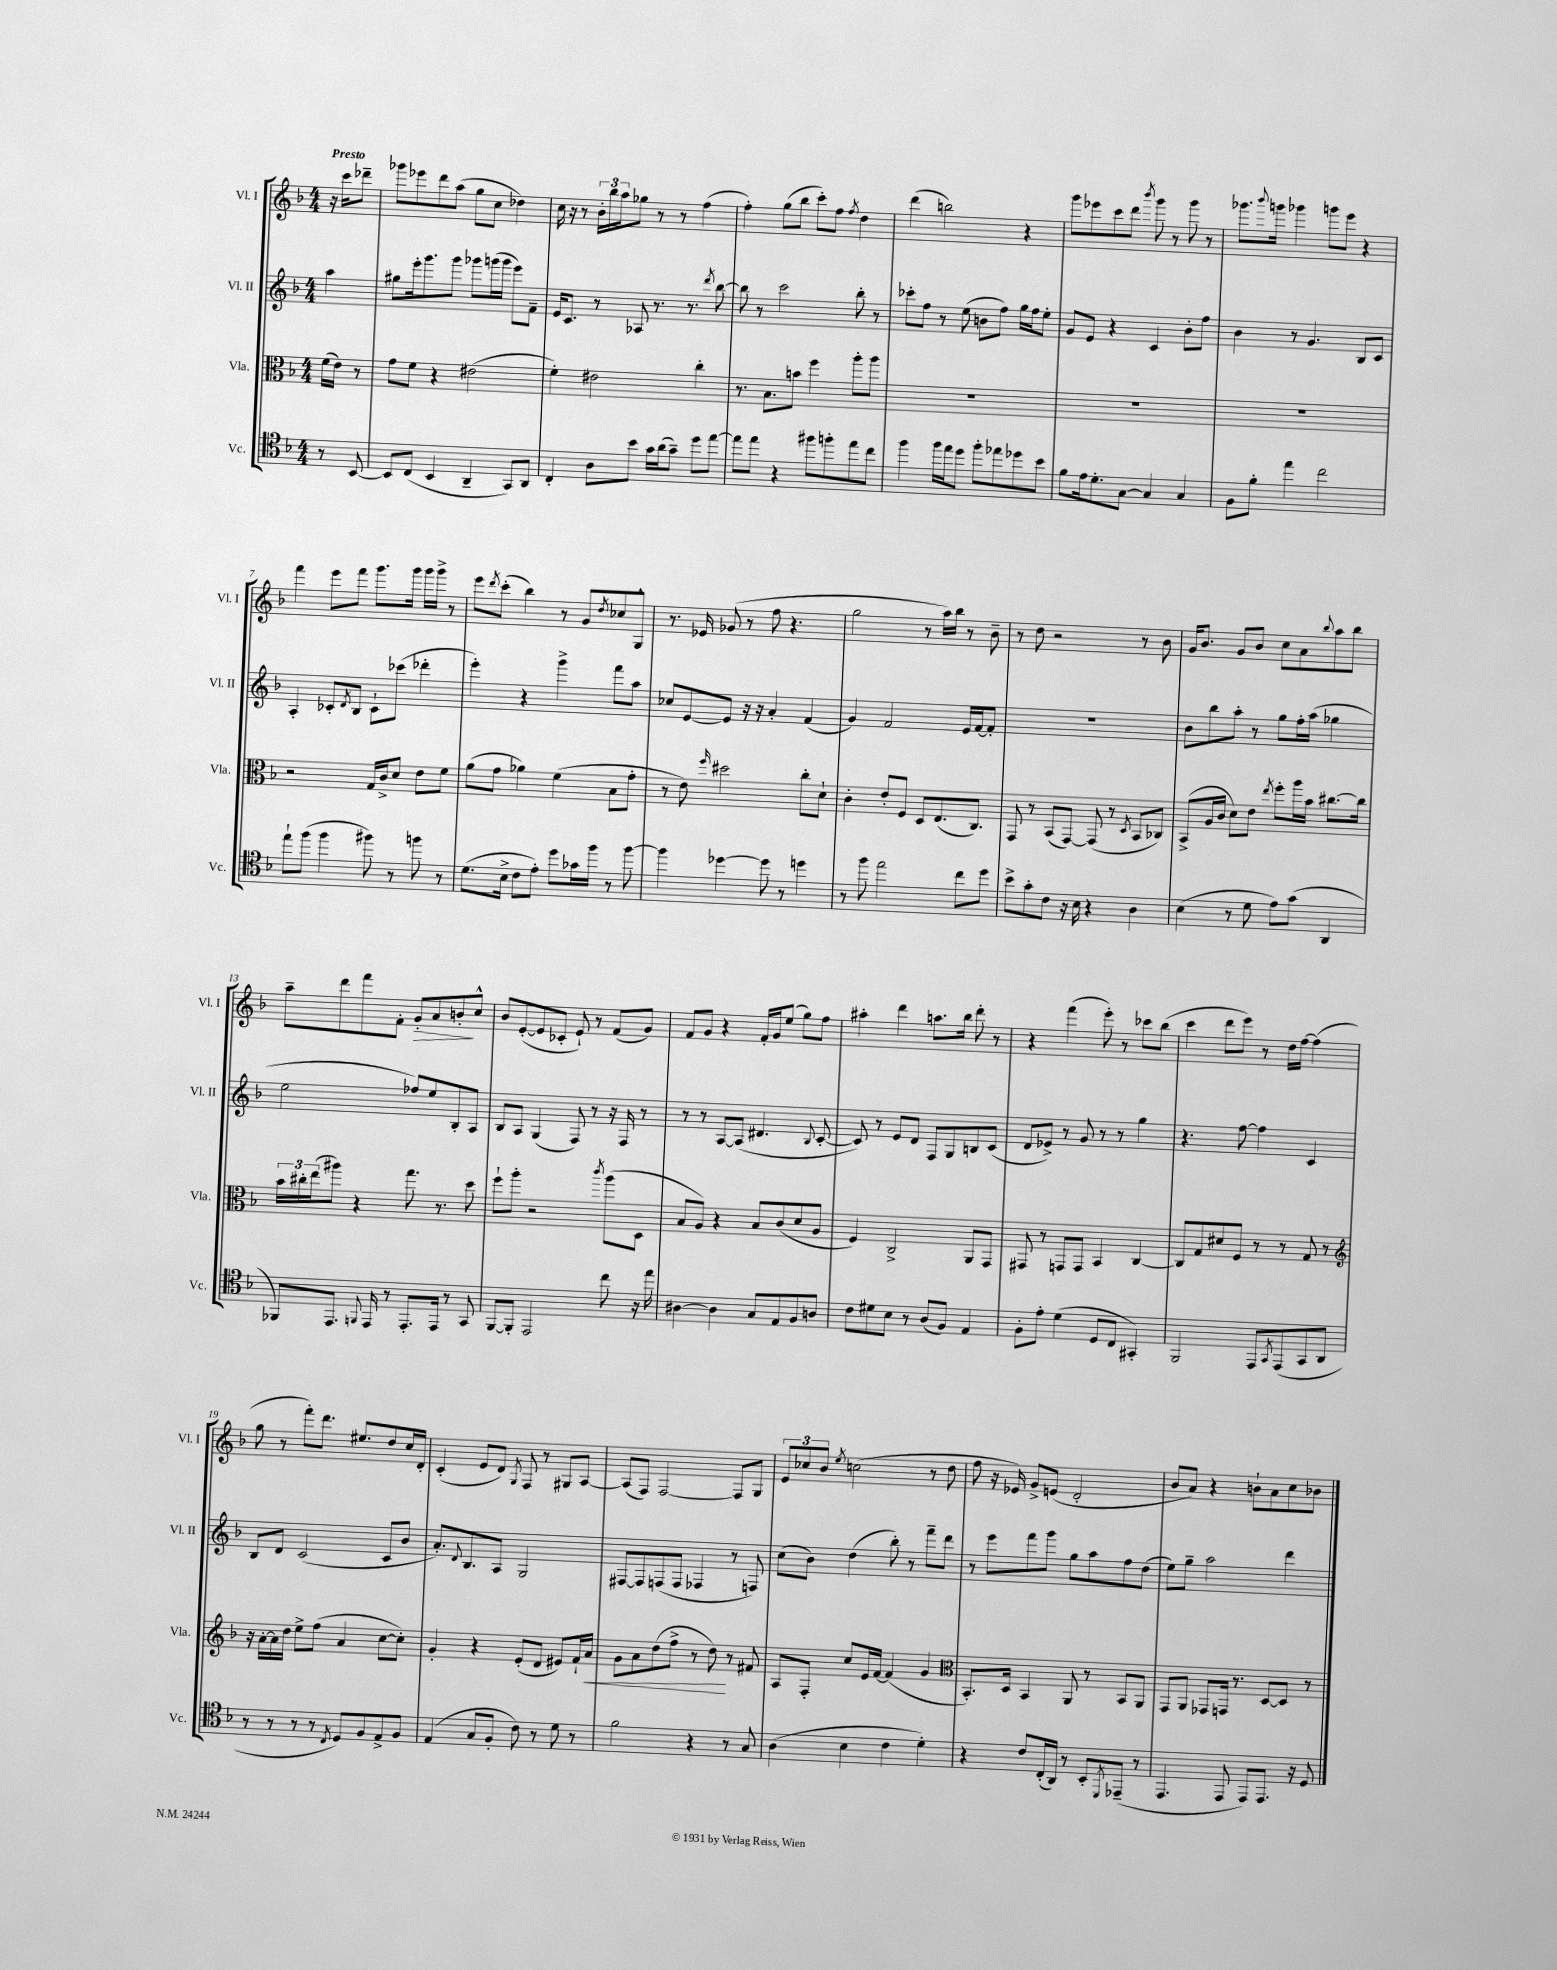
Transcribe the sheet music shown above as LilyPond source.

<<
\new StaffGroup <<
\new Staff = "s0" \with { instrumentName = "Vl. I" shortInstrumentName = "Vl. I" } {
    \clef treble \key f \major \numericTimeSignature \time 4/4 \partial 4 \tempo "Presto"
    r16 c'''16 des'''8-- |
    ges'''8 ees'''8 d'''8 a''8( g''8 c''8 des''4) |
    c''16 r16 r8 \tuplet 3/2 { bes'16-. bes''16 a''16 } ges''8 r8 r8 f''4( |
    f''4-.) g''8( bes''8 c'''8-.) f''8 \acciaccatura { f''8 } d''4 |
    d'''4( b''2) r4 |
    g'''8 ees'''8 c'''8 d'''8 \acciaccatura { bes'''8 } g'''8 r8 g'''8 r8 |
    ges'''8. \appoggiatura { bes'''8 } g'''16 ges'''4 g'''8 e'''8 r4 |
    f'''4 e'''8 f'''8 g'''8. g'''16 g'''16 g'''16-> r8 |
    e'''8 \acciaccatura { d'''8 } c'''8-.( bes''4) r8 g'8 \acciaccatura { d''8 } ces''8 g8-^ |
    r8. ees'16 ges'8( r8 f''8 r4. |
    g''2 r8 a''16) bes''16 r8 bes'8-- |
    r8 d''8 r2 r8 bes'8 |
    g'16 bes'8. g'8 bes'8 c''8 a'8 \appoggiatura { bes''8 } a''8 bes''8 |
    a''8-- d'''8 f'''8 f'8-. g'8-.\> a'8 b'8-.\! c''8-^ |
    bes'8 e'8~-.( e'8 ces'8-. e'8-!) r8 f'8( g'8) |
    f'8 g'8 r4 f'16-. g'16 e''8( g''8) f''8 |
    ais''4-. d'''4 a''8. bes''16 d'''8-. r8 |
    r4 f'''4( e'''8-.) r8 ces'''8 bes''8( |
    c'''4 d'''8 e'''8) r8 d''16 f''16~ f''4( |
    g''8 r8 f'''8-.) d'''8. eis''8. d''8 c''16 d'16-. |
    c'4-.( e'8 d'8) \acciaccatura { g8 } f8 r8 gis8 a8~ |
    a8( f8) f2~ f8 g8 |
    \tuplet 3/2 { e'8 ces''8 bes'8 } \acciaccatura { e''8 } c''2( r8 d''8 |
    f''8 r16 ees'16) g'8-> e'8( d'2-. |
    bes'8 a'8) r4 b'8-! a'8 c''8 bes'8 \bar "|." |
}
\new Staff = "s1" \with { instrumentName = "Vl. II" shortInstrumentName = "Vl. II" } {
    \clef treble \key f \major \numericTimeSignature \time 4/4 \partial 4
    a''4 |
    gis''8 e'''16-. g'''8. g'''8 ges'''8 g'''16( g'''16 e'''8) f'8-- |
    e'16 c'8. r8 aes8 r8. r8. \acciaccatura { d'''8 } bes''8~ |
    bes''8 r8 c'''2 bes''8-. r8 |
    ces'''8-. f''8 r8 e''8( b'8 f''8) g''16 f''16 e''8-. |
    g'8 e'8 r4 c'4 bes'8-. f''8 |
    bes'4 r8 g'4. bes8 c'8 |
    a4-. ces'8-. \acciaccatura { d'8 } bes8 ces'8-! ces'''8( des'''4-. |
    e'''4-.) r4 g'''4-> f'''8 a''8 |
    ces''8 e'8~ e'8 r16 r16 a'4-. f'4( |
    g'4) f'2 e'16 f'16~ f'8-. |
    R1 |
    bes'8 bes''8 a''8-. r8 g''8 f''16-. a''16( ges''4 |
    e''2 fes''8) e''8 bes8-. a8 |
    bes8 a8 g4( f8) r8 r16 f16 r8 |
    r8 r8 a8~ a8( dis'4. \appoggiatura { bes8 } c'8~-. |
    c'8) r8 e'8 d'8 f8 g8 b8 c'8( |
    d'8 ees'8->) r8 g'8 r8 r8 g''4 |
    r4. f''8~ f''4 c'4 |
    bes8 d'8 c'2( c'8 bes'8 |
    a'8.-.) \appoggiatura { d'8 } bes8. a8 g2 |
    fis8~ fis8 f8( f8 fes4 r8 f8) |
    c''8( bes'8) d''4( bes''8-.) r8 f'''8-- d'''8 |
    r8 e'''8 f'''8 g'''8 g''8 a''8 f''8 d''8( |
    e''8) g''8-- a''2 d'''4 \bar "|." |
}
\new Staff = "s2" \with { instrumentName = "Vla." shortInstrumentName = "Vla." } {
    \clef alto \key f \major \numericTimeSignature \time 4/4 \partial 4
    f'16( e'16) r8 |
    g'8 f'8 r4 eis'2( |
    f'4-.) eis'2 c''4-. |
    r8. bes8. b'8 f''4 a''8-. a''8 |
    R1 |
    R1 |
    R1 |
    r2 g16 c'16-> d'8 e'8 f'8 |
    a'8( g'8 aes'4) f'4( bes8 g'8-. |
    r8 e'8) \grace { f''16 } dis''2 c''8-. d'8-! |
    c'4-. e'8-. f8 d8 e8.( c8.) |
    g,8 r8 bes,8( g,8~) g,8( r8 \acciaccatura { d8 } bes,8 ces8) |
    bes,8->( a16 c'16 d'8) e'8 \acciaccatura { e''8 } f''8-. a''16 bes'16 cis''8.~ cis''16 |
    \tuplet 3/2 { bes'16 cis''16-. e''16( } ais''8) r4 g''8. r8. d''8 |
    f''8-! a''8-. r2 \acciaccatura { c'''8 } a''8( d8 |
    bes8 a8) r4 bes8 c'8( d'8 a8 |
    f4) c2-> a,8 g,8 |
    gis,8 r8 g,8 g,8 bes,4 c4~ |
    c8 g8 dis'8 f8 r8 r8 g8 r8 |
    \clef treble r16 a'16~-. a'16 d''16 e''8-> f''8( a'4 c''8~ c''8-.) |
    g'4-. r4 e'8-.( d'8 eis'8) f'16-! a'16\< |
    g'8 a'8 d''8( f''8-> r8 d''8\!) r8 fis'8 |
    a8 f8-. c''8 e'16 f'16~ f'4( g'4 |
    \clef alto bes,8.-.) d16 bes,4 a,8 r8 bes,8 a,8 |
    g,8 a,8 ges,8 g,16 r8. d8~ d8 r8 \bar "|." |
}
\new Staff = "s3" \with { instrumentName = "Vc." shortInstrumentName = "Vc." } {
    \clef tenor \key f \major \numericTimeSignature \time 4/4 \partial 4
    r8 bes,8~ |
    bes,8 c8( bes,4 a,4-- g,8) a,8 |
    c4-. a8 bes'8 g'16 a'16( g'8--) d''8 e''8~ |
    e''8 e''8 r4 fis''8 f''8-. e''8 c''8 |
    f''4 f''16 e''16 d''8 f''8-. ees''8 des''8 bes'8 |
    f'8 e'16 d'8.-. g8~ g4 g4 |
    f8 f'8-. e''4 c''2 |
    e''8-! f''8( f''4 fis''8) r8 f''8 r8 |
    d'8.( bes16-> c'8 e'8-.) d''8 ges'16 f''16 r8 f''8~ |
    f''4 des''4~ des''8 r8 d''4 |
    r8 f''8 e''2 c''8 d''8 |
    bes'8-> g'8-. c'8 r16 bes16 r4 a4 |
    bes4( r8 d'8 e'8) g'8( a,4 |
    fes,8) e,8. \appoggiatura { f,8 } e,16 r8 e,8.-. e,16 r8 g,8 |
    f,8~ f,8-. e,2 c''8 r16 e''16 |
    ais4~ ais4 g8 e8 f8 a8 |
    c'8 dis'8 bes8 r8 a8( f8) e4 |
    f8-. e'8-. d'4( d8 c8 gis,4-.) |
    f,2 e,8 \acciaccatura { g,8 } e,8( g,8 a,8 |
    r8 r8 r8 r8 \acciaccatura { c8 } d8) f8 e8-> f8 |
    e4( g8 f8-. c'8) r8 d'8 r8 |
    f'2 r4 r8 g8 |
    a4( bes4 c'4 d'4-.) |
    r4 c'8 c16-.( a,16) r8 bes,8-. \acciaccatura { d,8 } ees,8--( r8 |
    e,4. e,8 e,8) e,8. r16 d8 \bar "|." |
}
>>
>>
